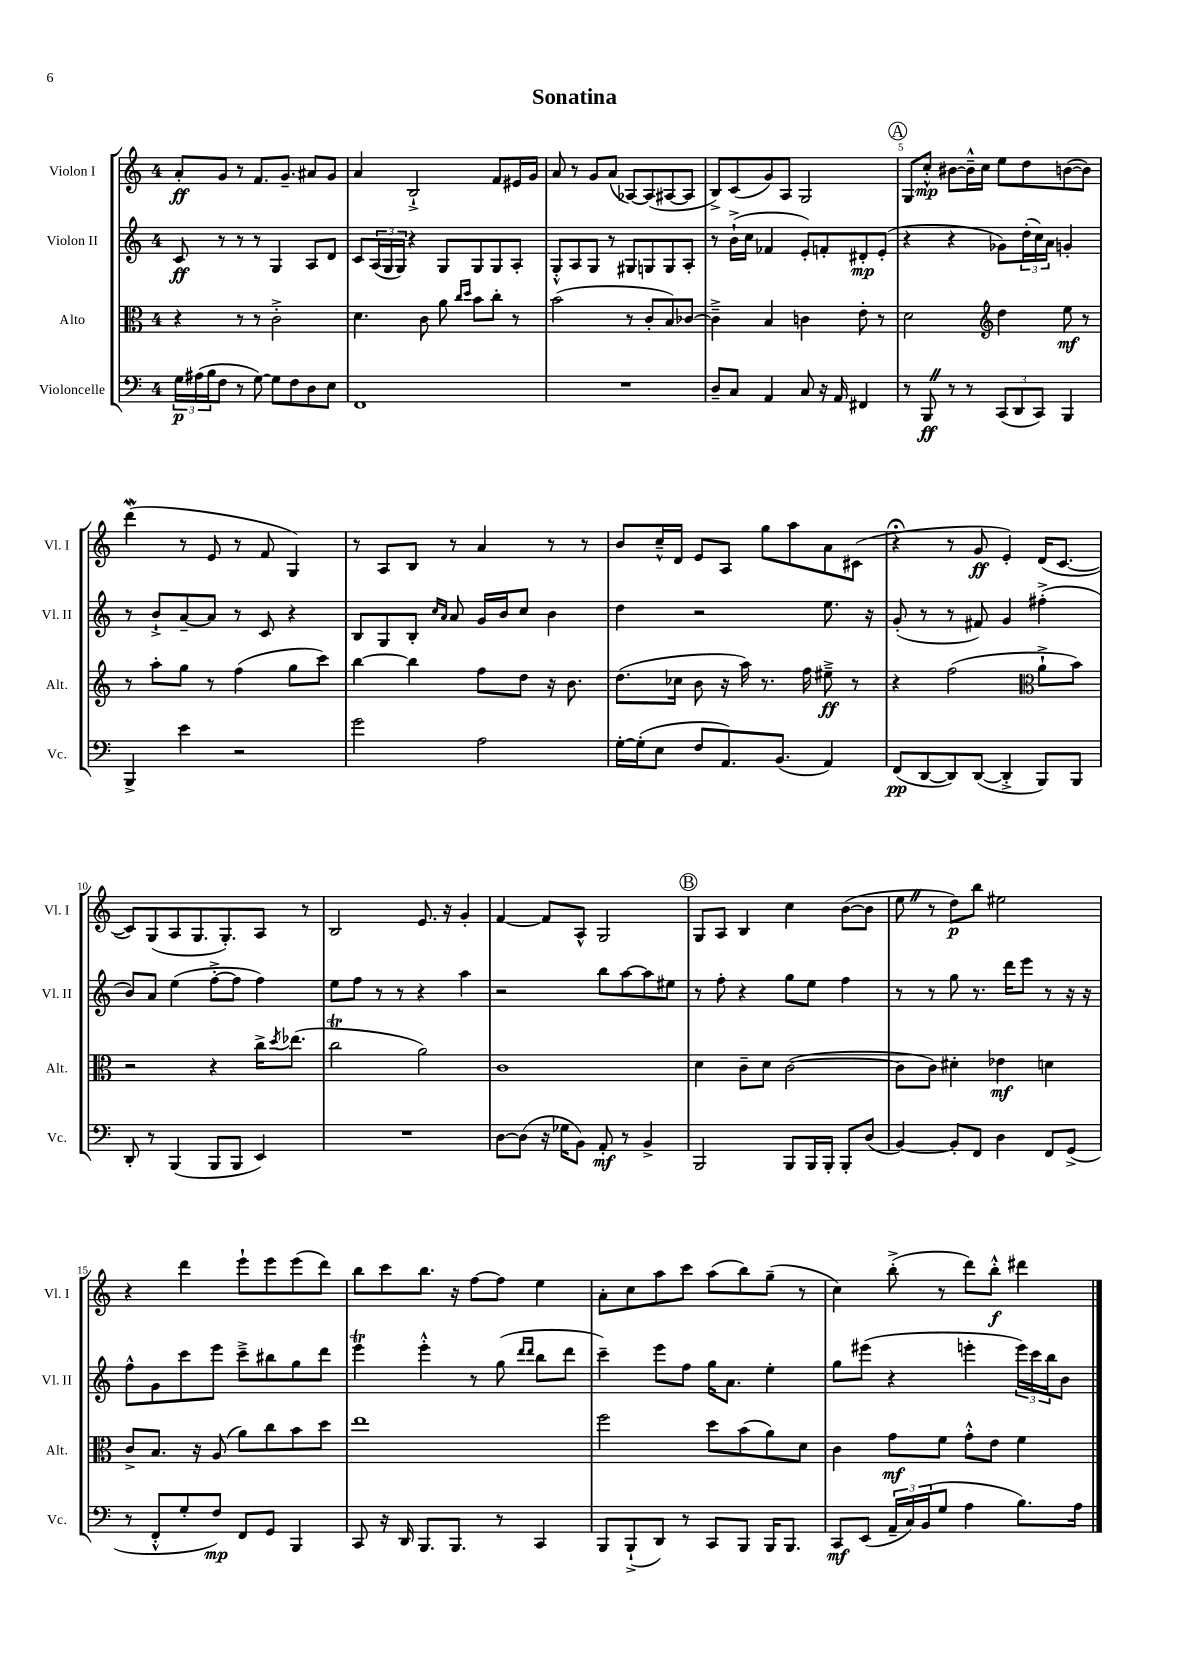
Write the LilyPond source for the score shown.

\header { title = "Sonatina" }
<<
\new StaffGroup <<
\new Staff = "s0" \with { instrumentName = "Violon I" shortInstrumentName = "Vl. I" } {
    \clef treble \key c \major \once \override Staff.TimeSignature.style = #'single-digit \time 4/4
    a'8-.\ff g'8 r8 f'8. g'8.-- ais'8 g'8 |
    a'4 b2-!-> f'8 eis'16 g'16 |
    a'8 r8 g'8 a'8( aes8~) aes8( ais8~ ais8 |
    b8->) c'8( g'8) a8 g2 |
    \mark \markup { \circle "A" } g8 c''8-.-^\mp bis'8~ bis'16---^ c''16 e''8 d''8 b'8~( b'8) |
    d'''4\mordent( r8 e'8 r8 f'8 g4) |
    r8 a8 b8 r8 a'4 r8 r8 |
    b'8 c''16---^ d'16 e'8 a8 g''8 a''8 a'8 cis'8( |
    r4\fermata r8 g'8\ff e'4-.) d'16( c'8.~ |
    c'8) g8( a8 g8. g8.-.) a8 r8 |
    b2 e'8. r16 g'4-. |
    f'4~ f'8 a8-^ g2 |
    \mark \markup { \circle "B" } g8 a8 b4 c''4 b'8~( b'8 |
    e''8 \once \override BreathingSign.text = \markup { \musicglyph "scripts.caesura.straight" } \breathe r8 d''8\p) b''8 eis''2 |
    r4 d'''4 e'''8-! e'''8 e'''8( d'''8) |
    b''8 c'''8 b''8. r16 f''8~ f''8 e''4 |
    a'8-. c''8 a''8 c'''8 a''8( b''8) g''8--( r8 |
    c''4) b''8-.->( r8 d'''8) b''8-.-^\f dis'''4 \bar "|." |
}
\new Staff = "s1" \with { instrumentName = "Violon II" shortInstrumentName = "Vl. II" } {
    \clef treble \key c \major \once \override Staff.TimeSignature.style = #'single-digit \time 4/4
    c'8\ff r8 r8 r8 g4 a8 d'8 |
    c'8 \tuplet 3/2 { a16( g16 g16) } r4 g8 g8 g8 a8-. |
    g8-.-^ a8 g8 r8 gis8 g8 g8 a8-. |
    r8 b'16-!->( c''16 fes'4 e'8-.) f'8-. dis'8-.\mp e'8-.( |
    \mark \markup { \circle "A" } r4 r4 ges'8) \tuplet 3/2 { d''16-.( c''16) a'16 } g'4-. |
    r8 b'8-!-> a'8~-- a'8 r8 c'8 r4 |
    b8 g8 b8-. \grace { c''16 a'16 } a'8 g'16 b'16 c''8 b'4 |
    d''4 r2 e''8. r16 |
    g'8-.( r8 r8 fis'8) g'4 fis''4-.->( |
    b'8) a'8 e''4( f''8~-.-> f''8 f''4) |
    e''8 f''8 r8 r8 r4 a''4 |
    r2 b''8 a''8~ a''8 eis''8 |
    \mark \markup { \circle "B" } r8 f''8-. r4 g''8 e''8 f''4 |
    r8 r8 g''8 r8. d'''16 e'''8 r8 r16 r16 |
    f''8-^ g'8 c'''8 e'''8 c'''8---> bis''8 g''8 d'''8 |
    e'''4\trill e'''4-.-^ r8 g''8( \grace { d'''16 d'''16 } b''8 d'''8 |
    c'''4--) e'''8 f''8 g''16 a'8. e''4-. |
    g''8 eis'''8( r4 e'''4-. \tuplet 3/2 { e'''16) c'''16 b''16 } b'8 \bar "|." |
}
\new Staff = "s2" \with { instrumentName = "Alto" shortInstrumentName = "Alt." } {
    \clef alto \key c \major \once \override Staff.TimeSignature.style = #'single-digit \time 4/4
    r4 r8 r8 c'2-.-> |
    d'4. c'8 a'8 \grace { c''16 d''16 } b'8 c''8-. r8 |
    b'2( r8 c'8-. b8) ces'8~ |
    ces'4---> b4 c'4 e'8-. r8 |
    \mark \markup { \circle "A" } d'2 \clef treble d''4 e''8\mf r8 |
    r8 a''8-. g''8 r8 f''4( g''8 c'''8) |
    b''4~ b''4 f''8 d''8 r16 b'8. |
    d''8.( ces''16 b'8 r16 a''16) r8. f''16 eis''8--->\ff r8 |
    r4 f''2( \clef alto a'8-!-> b'8) |
    r2 r4 c''16-> \acciaccatura { d''8 } ees''8.( |
    c''2\trill a'2) |
    c'1 |
    \mark \markup { \circle "B" } d'4 c'8-- d'8 c'2~( |
    c'8 c'8) dis'4-. ees'4\mf d'4 |
    c'8-> b8. r16 a8( a'8) c''8 b'8 d''8 |
    e''1 |
    f''2 d''8 b'8( a'8) d'8 |
    c'4 g'8\mf f'8 g'8-.-^ e'8 f'4 \bar "|." |
}
\new Staff = "s3" \with { instrumentName = "Violoncelle" shortInstrumentName = "Vc." } {
    \clef bass \key c \major \once \override Staff.TimeSignature.style = #'single-digit \time 4/4
    \tuplet 3/2 { g16\p ais16( b16 } f8 r8 g8~) g8 f8 d8 e8 |
    f,1 |
    R1 |
    d8-- c8 a,4 c8 r16 a,16 fis,4 |
    \mark \markup { \circle "A" } r8 b,,8\ff \once \override BreathingSign.text = \markup { \musicglyph "scripts.caesura.straight" } \breathe r8 r8 \tuplet 3/2 { c,8( d,8 c,8) } b,,4 |
    b,,4-> e'4 r2 |
    g'2 a2 |
    g16~-. g16-.( e8 f8 a,8.) b,8.( a,4) |
    f,8\pp( d,8~ d,8) d,8~( d,4-.-> b,,8) b,,8 |
    d,8-. r8 b,,4( b,,8 b,,8 e,4) |
    R1 |
    d8~ d8( r16 ges16 b,8) a,8-.\mf r8 b,4-> |
    \mark \markup { \circle "B" } b,,2 b,,8 b,,16 b,,16-. b,,8-. d8( |
    b,4~) b,8-. f,8 d4 f,8 g,8->( |
    r8 f,8-.-^ g8-. f8\mp) f,8 g,8 b,,4 |
    c,8 r16 d,16 b,,8. b,,8. r8 c,4 |
    b,,8 b,,8-!->( d,8) r8 c,8 b,,8 b,,16 b,,8. |
    c,8\mf e,8( \tuplet 3/2 { a,16-- c16) b,16( } g8 a4 b8.) a16 \bar "|." |
}
>>
>>
\layout { \context { \Score \override BarNumber.break-visibility = ##(#f #t #t) barNumberVisibility = #(every-nth-bar-number-visible 5) } }
